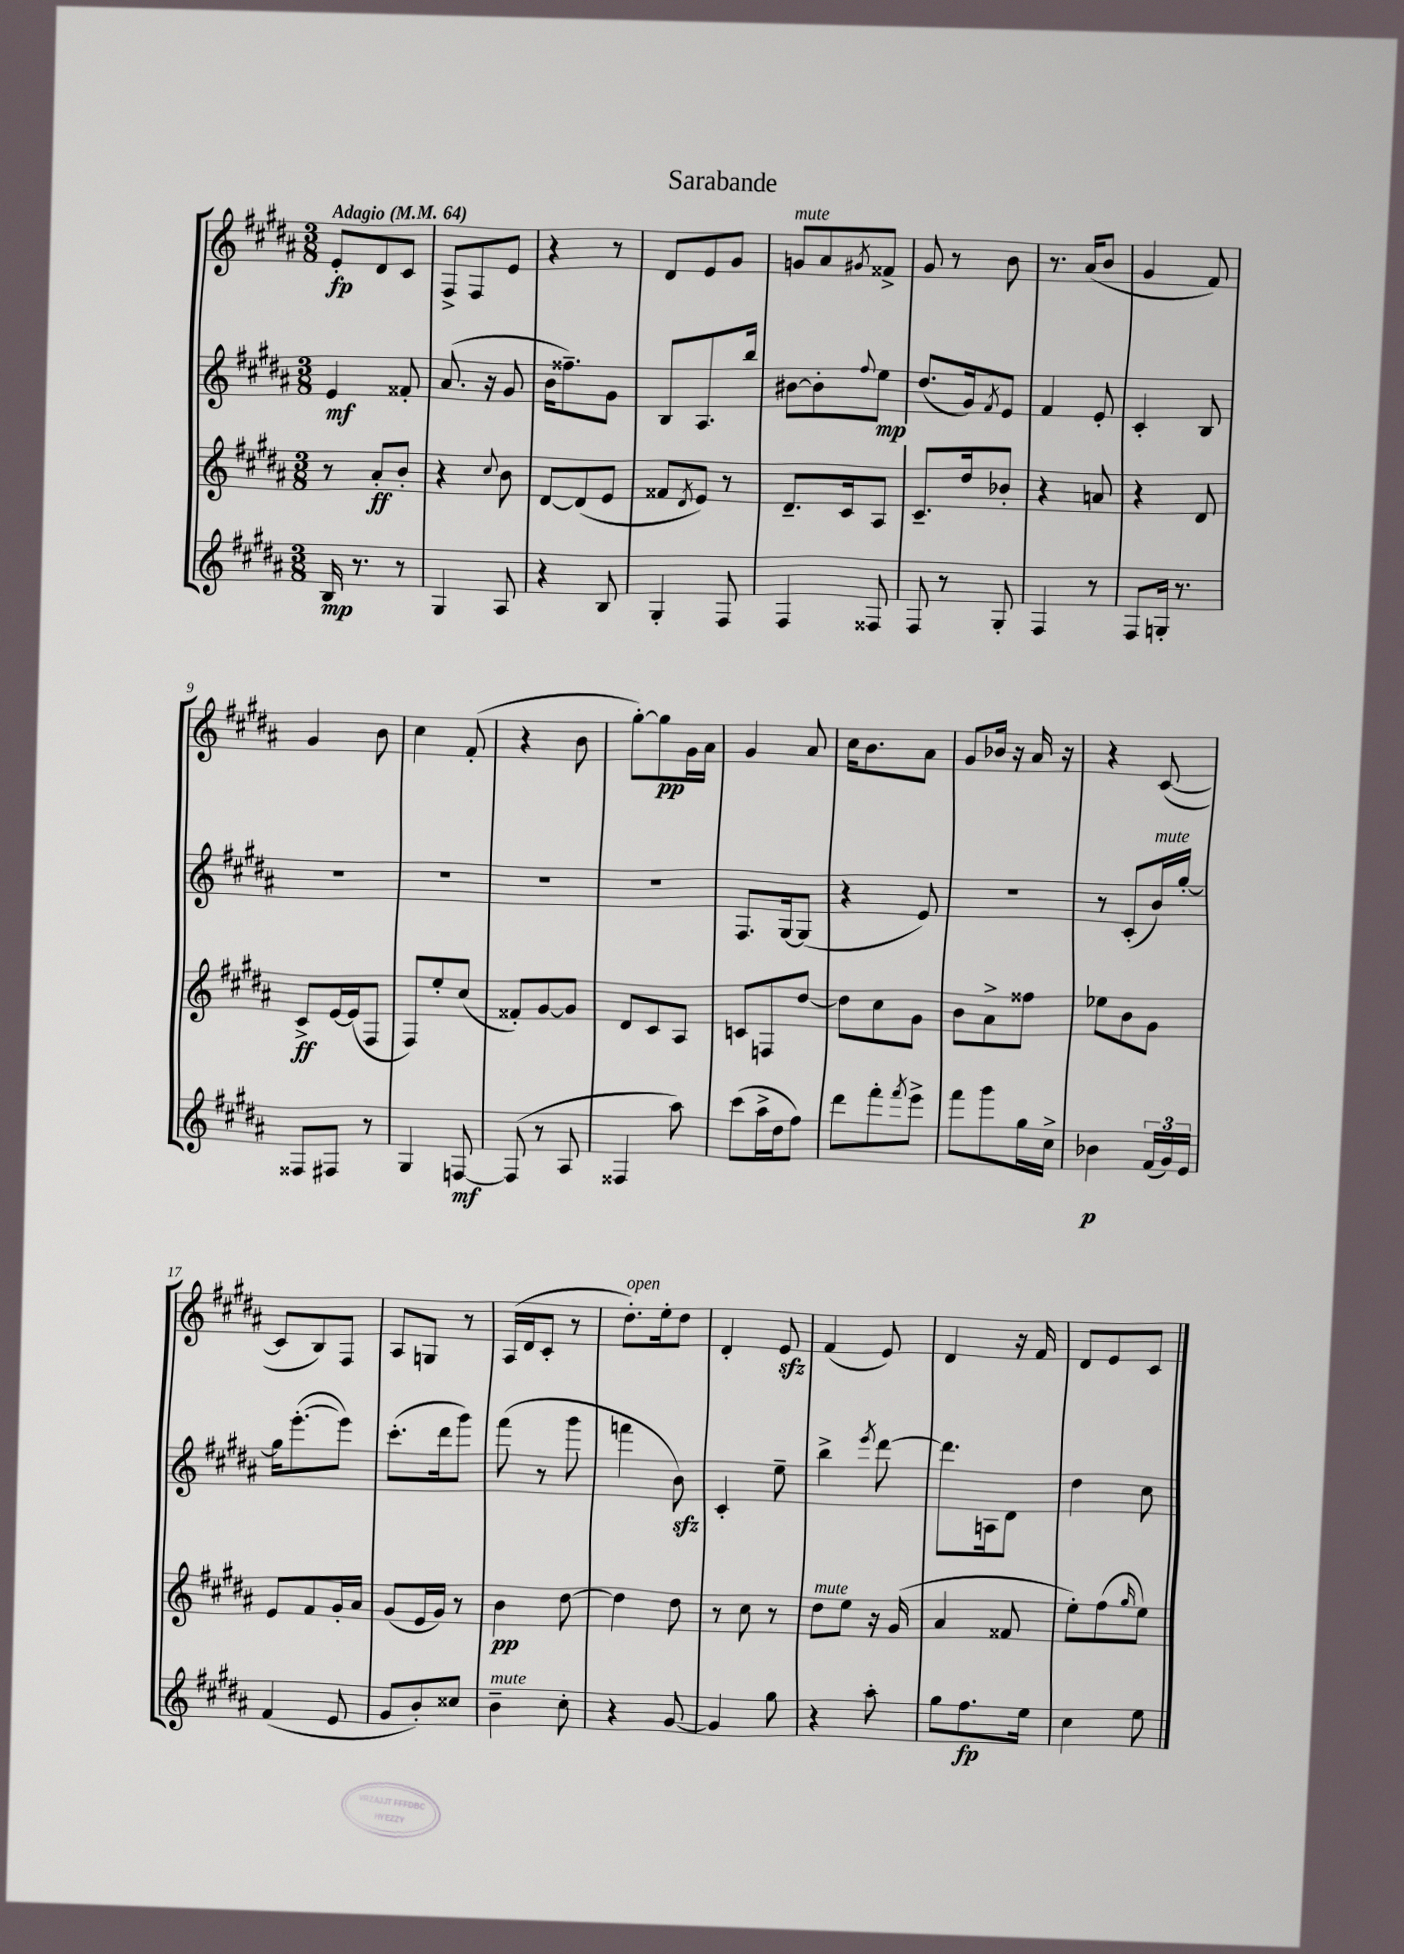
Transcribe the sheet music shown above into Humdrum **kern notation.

**kern	**dynam	**kern	**dynam	**kern	**dynam	**kern	**dynam
*part4	*part4	*part3	*part3	*part2	*part2	*part1	*part1
*staff4	*staff4	*staff3	*staff3	*staff2	*staff2	*staff1	*staff1
*clefG2	*	*clefG2	*	*clefG2	*	*clefG2	*
*k[f#c#g#d#a#]	*	*k[f#c#g#d#a#]	*	*k[f#c#g#d#a#]	*	*k[f#c#g#d#a#]	*
*M3/8	*	*M3/8	*	*M3/8	*	*M3/8	*
*MM64	*	*MM64	*	*MM64	*	*MM64	*
=1	=1	=1	=1	=1	=1	=1	=1
!	!	!	!	!	!	!LO:TX:a:B:t=Adagio	!
16B/	mp	8r	.	4e/	mf	8e'/L	fp
8.r	.	.	.	.	.	.	.
.	.	8a#'/L	ff	.	.	8d#/	.
8r	.	8b'/J	.	8f##X'/	.	8c#/J	.
=2	=2	=2	=2	=2	=2	=2	=2
4G#/	.	4r	.	(8.a#/	.	8F#^/L	.
.	.	.	.	.	.	8F#/	.
.	.	.	.	16r	.	.	.
.	.	8qqcc#/	.	.	.	.	.
8A#/	.	8b\	.	8g#/	.	8e/J	.
=3	=3	=3	=3	=3	=3	=3	=3
4r	.	[8d#/L	.	16b\KL	.	4r	.
.	.	.	.	8.ff##X~\)	.	.	.
.	.	(8d#/]	.	.	.	.	.
8B/	.	8e/J	.	8g#\J	.	8r	.
=4	=4	=4	=4	=4	=4	=4	=4
4G#'/	.	8f##X/L	.	8B/L	.	8d#/L	.
.	.	8qd#/	.	.	.	.	.
.	.	8e/J)	.	8.A#/	.	8e/	.
8F#/	.	8r	.	.	.	8g#/J	.
.	.	.	.	16bb/Jk	.	.	.
=5	=5	=5	=5	=5	=5	=5	=5
!	!	!	!	!	!	!LO:TX:a:i:t=mute	!
4F#/	.	8.d#~/L	.	[8b#X\L	.	8gn/L	.
.	.	.	.	8b#'\]	.	8a#/	.
.	.	16c#/k	.	.	.	.	.
.	.	.	.	8qqff#/	.	8qg#X/	.
8F##X/	.	8A#/J	.	8ee\J	mp	8f##X^/J	.
=6	=6	=6	=6	=6	=6	=6	=6
8F#/	.	8.c#~/L	.	(8.dd#/L	.	8g#/	.
8r	.	.	.	.	.	8r	.
.	.	16dd#/k	.	16g#/k)	.	.	.
.	.	.	.	8qf#/	.	.	.
8G#'/	.	8b-X'/J	.	8e/J	.	8b\	.
=7	=7	=7	=7	=7	=7	=7	=7
4F#/	.	4r	.	4f#/	.	8.r	.
.	.	.	.	.	.	(16a#/KL	.
8r	.	8an/	.	8e'/	.	8b/J	.
=8	=8	=8	=8	=8	=8	=8	=8
8F#/L	.	4r	.	4c#'/	.	4g#/	.
16Gn'/Jk	.	.	.	.	.	.	.
8.r	.	.	.	.	.	.	.
.	.	8d#/	.	8B/	.	8f#/)	.
!!LO:LB:g=z
=9	=9	=9	=9	=9	=9	=9	=9
8F##X/L	.	8c#^/L	ff	4.r	.	4g#/	.
8F#X/J	.	[16e/L	.	.	.	.	.
.	.	(16e/J]	.	.	.	.	.
8r	.	8F#/J	.	.	.	8b\	.
=10	=10	=10	=10	=10	=10	=10	=10
4G#/	.	8F#/L)	.	4.r	.	4cc#\	.
.	.	8ee'/	.	.	.	.	.
[8Fn/	mf	(8cc#/J	.	.	.	(8f#'/	.
=11	=11	=11	=11	=11	=11	=11	=11
(8F/]	.	8f##X'/L)	.	4.r	.	4r	.
8r	.	[8g#/	.	.	.	.	.
8A#/	.	8g#/J]	.	.	.	8b\	.
=12	=12	=12	=12	=12	=12	=12	=12
4F##X/	.	8d#/L	.	4.r	.	[8gg#'\L)	.
.	.	8c#/	.	.	.	8gg#\]	pp
8aa#\)	.	8A#/J	.	.	.	16g#\L	.
.	.	.	.	.	.	16a#\JJ	.
=13	=13	=13	=13	=13	=13	=13	=13
(8ccc#\L	.	8cn/L	.	8.F#/L	.	4g#/	.
16aa#^\L	.	8Fn/	.	.	.	.	.
16dd#\J	.	.	.	[16G#/k	.	.	.
8ff#\J)	.	[8dd#/J	.	(8G#/J]	.	8a#/	.
=14	=14	=14	=14	=14	=14	=14	=14
8ddd#\L	.	8dd#\L]	.	4r	.	16cc#\KL	.
.	.	.	.	.	.	8.b\	.
8fff#'\	.	8cc#\	.	.	.	.	.
8qfff#/	.	.	.	.	.	.	.
8eee^\J	.	8g#\J	.	8e/)	.	8a#\J	.
=15	=15	=15	=15	=15	=15	=15	=15
8fff#\L	.	8b\L	.	4.r	.	8g#/L	.
8ggg#\	.	8a#^\	.	.	.	16b-X/Jk	.
.	.	.	.	.	.	16r	.
16gg#\L	.	8ff##X\J	.	.	.	16a#/	.
16cc#^\JJ	.	.	.	.	.	16r	.
=16	=16	=16	=16	=16	=16	=16	=16
4b-X\	p	8ee-X\L	.	8r	.	4r	.
.	.	8b\	.	(8c#'/L	.	.	.
!	!	!	!	!LO:TX:a:i:t=mute	!	!	!
(24f#/LL	.	8g#\J	.	16b/L)	.	([8c#/	.
24g#/)	.	.	.	.	.	.	.
.	.	.	.	[16gg#'/JJ	.	.	.
24e/JJ	.	.	.	.	.	.	.
!!LO:LB:g=z
=17	=17	=17	=17	=17	=17	=17	=17
(4f#/	.	8e/L	.	16gg#\KL]	.	8c#/L]	.
.	.	.	.	([8.eee'\	.	.	.
.	.	8f#/	.	.	.	8B/)	.
8e/	.	16g#'/L	.	8eee\J])	.	8F#/J	.
.	.	16a#/JJ	.	.	.	.	.
=18	=18	=18	=18	=18	=18	=18	=18
8g#/L	.	(8g#/L	.	(8.ccc#'\L	.	8A#/L	.
8b'/)	.	16e/L	.	.	.	8Gn/J	.
.	.	16g#/JJ)	.	16ddd#\k	.	.	.
8cc##X/J	.	8r	.	8ggg#\J)	.	8r	.
=19	=19	=19	=19	=19	=19	=19	=19
!LO:TX:a:i:t=mute	!	!	!	!	!	!	!
4b~\	.	4b\	pp	(8fff#\	.	(16A#/LL	.
.	.	.	.	.	.	16d#/J	.
.	.	.	.	8r	.	8c#'/J	.
8cc#'\	.	[8dd#\	.	8ggg#\	.	8r	.
=20	=20	=20	=20	=20	=20	=20	=20
!	!	!	!	!	!	!LO:TX:a:i:t=open	!
4r	.	4dd#\]	.	4fffn\	.	8.dd#'\L)	.
.	.	.	.	.	.	16ee'\k	.
[8g#/	.	8dd#\	.	8bzz\)	.	8dd#\J	.
=21	=21	=21	=21	=21	=21	=21	=21
4g#/]	.	8r	.	4c#'/	.	4d#'/	.
.	.	8cc#\	.	.	.	.	.
8gg#\	.	8r	.	8ee~\	.	8ezz/	.
=22	=22	=22	=22	=22	=22	=22	=22
!	!	!LO:TX:a:i:t=mute	!	!	!	!	!
4r	.	8dd#\L	.	4bb^\	.	(4f#/	.
.	.	8ee\J	.	.	.	.	.
.	.	.	.	8qeee/	.	.	.
8aa#'\	.	16r	.	[8ddd#\	.	8e/)	.
.	.	(16g#/	.	.	.	.	.
=23	=23	=23	=23	=23	=23	=23	=23
8gg#\L	.	4a#/	.	8.ddd#\L]	.	4d#/	.
8.ff#\	fp	.	.	.	.	.	.
.	.	.	.	16An\k	.	.	.
.	.	8f##X/	.	8d#\J	.	16r	.
16ee\Jk	.	.	.	.	.	16f#/	.
=24	=24	=24	=24	=24	=24	=24	=24
4cc#\	.	8ee'\L)	.	4dd#\	.	8d#/L	.
.	.	(8ff#\	.	.	.	8e/	.
.	.	16qqgg#/	.	.	.	.	.
8ee\	.	8ee\J)	.	8cc#\	.	8c#/J	.
==	==	==	==	==	==	==	==
*-	*-	*-	*-	*-	*-	*-	*-
